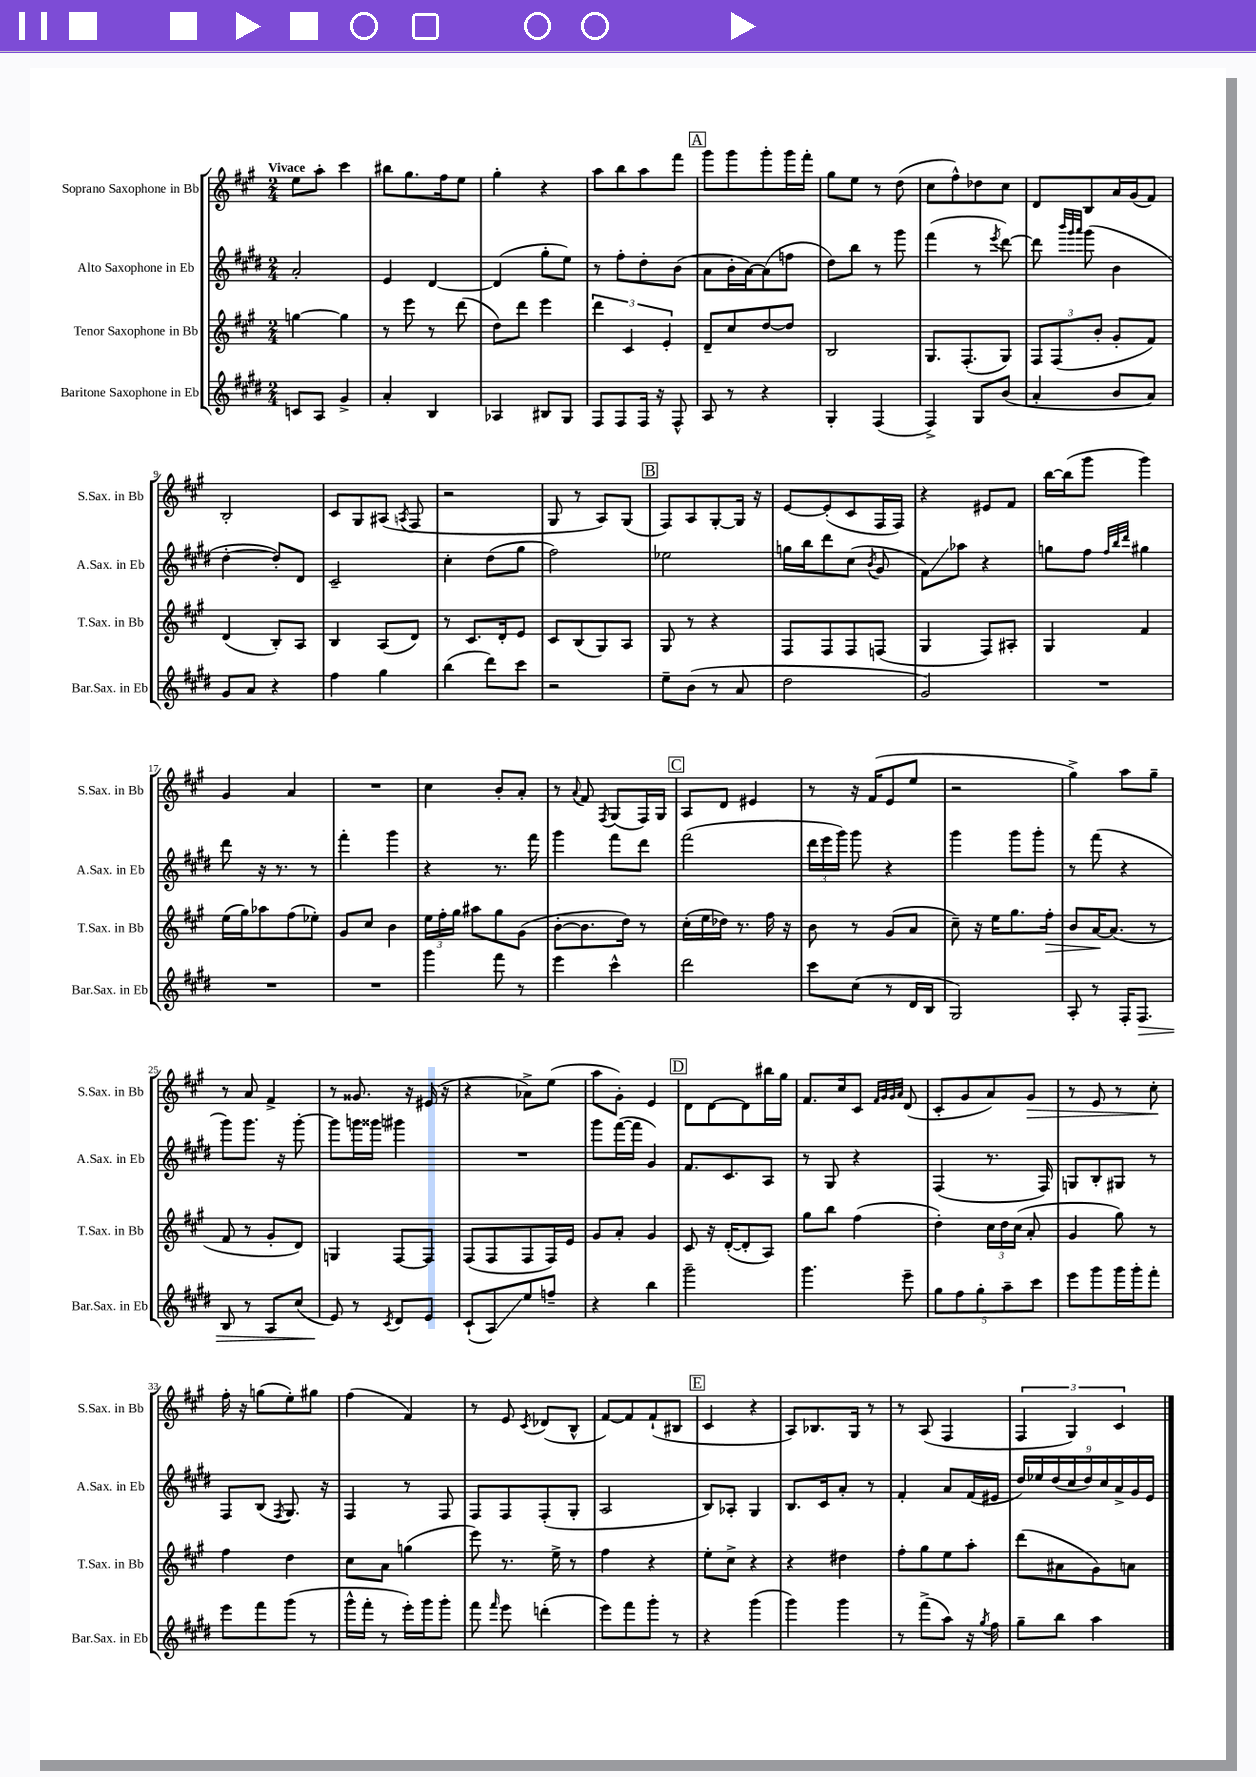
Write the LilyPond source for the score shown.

<<
\new StaffGroup <<
\new Staff = "s0" \with { instrumentName = "Soprano Saxophone in Bb" shortInstrumentName = "S.Sax. in Bb" } {
    \clef treble \key a \major \numericTimeSignature \time 2/4 \tempo "Vivace"
    \autoBeamOff e''8[ a''8]-. cis'''4 |
    bis''8[ gis''8. fis''16 e''8] |
    gis''4-. r4 |
    a''8[ b''8 a''8 fis'''8] |
    \mark \markup { \box "A" } gis'''8[ gis'''8 gis'''8-. gis'''16 fis'''16]-. |
    gis''8[ e''8] r8 d''8( |
    cis''8[ fis''8-^) des''8 cis''8] |
    d'8[ b8 a'16 gis'16( fis'8]) |
    b2-. |
    cis'8[ gis8 ais8]( \acciaccatura { a8 } fis8 |
    r2 |
    gis8 r8 a8[) gis8]( |
    \mark \markup { \box "B" } fis8[) a8 gis8~-. gis16] r16 |
    e'8[~ e'8-.( cis'8 fis16 fis16]) |
    r4 eis'8[ fis'8] |
    b''16[~ b''16( gis'''8] gis'''4) |
    gis'4 a'4 |
    R2 |
    cis''4 b'8[-. a'8]-. |
    r8 \appoggiatura { a'8 } fis'8 \acciaccatura { fis8 } gis8[( fis16) gis16] |
    \mark \markup { \box "C" } a8[ d'8] eis'4 |
    r8 r16 fis'16[( e'8 e''8] |
    r2 |
    gis''4->) a''8[ gis''8]-- |
    r8 a'8 fis'4-> |
    r8 gisis'8. r16 eis'16( r16 |
    r4 aes'8[->) e''8]( |
    a''8[ gis'8]-.) e'4 |
    \mark \markup { \box "D" } d'8[ d'8~ d'8 bis''16 gis''16] |
    fis'8.[ cis''16 cis'8] \grace { fis'32[ gis'32 gis'32 a'32] } d'8( |
    cis'8[-. gis'8 a'8) gis'8]\> |
    r8 e'8 r8 cis''8-.\! |
    fis''16-. r16 g''8[( e''8-.) gis''8] |
    fis''4( fis'4) |
    r8 e'8 \acciaccatura { cis'8 } des'8[( b8]-^ |
    fis'8[~) fis'8 fis'8-!( bis8] |
    \mark \markup { \box "E" } cis'4 r4 |
    a8[) bes8. gis16] r8 |
    r8 a8( fis4 |
    \tuplet 3/2 { fis4 gis4) cis'4 } \bar "|." |
}
\new Staff = "s1" \with { instrumentName = "Alto Saxophone in Eb" shortInstrumentName = "A.Sax. in Eb" } {
    \clef treble \key e \major \numericTimeSignature \time 2/4
    \autoBeamOff a'2-. |
    e'4 dis'4~ |
    dis'4( gis''8[-. e''8]) |
    r8 fis''8[-. dis''8-. b'8]( |
    \mark \markup { \box "A" } a'8[ b'16-. a'16~) a'8( f''8] |
    dis''8[) b''8] r8 gis'''8 |
    fis'''4( r8 \acciaccatura { e'''8 } dis'''8~) |
    dis'''8 \grace { b'''32[ gis'''32 a'''32] } gis'''8( b'4 |
    dis''4~-. dis''8[-.) dis'8] |
    cis'2-- |
    cis''4-. dis''8[( gis''8] |
    fis''2) |
    \mark \markup { \box "B" } ees''2 |
    g''16[ b''16 dis'''8 cis''8]( \acciaccatura { b'8 } gis'8 |
    fis'8[\glissando) aes''8] r4 |
    g''8[ fis''8] \grace { fis''32[ b''32 dis'''32] } gis''4 |
    dis'''8 r16 r8. r8 |
    fis'''4-. gis'''4 |
    r4 r8. fis'''16 |
    gis'''4 fis'''8[ dis'''8] |
    \mark \markup { \box "C" } fis'''2( |
    \tuplet 3/2 { dis'''16[ e'''16 gis'''16]) } gis'''8 r4 |
    gis'''4 gis'''8[ gis'''8]-. |
    r8 fis'''8( r4 |
    gis'''8[) gis'''8.] r16 gis'''8~-. |
    gis'''8[ g'''16 gisis'''16] gis'''4 |
    R2 |
    gis'''8[ fis'''16~( fis'''16] gis'4) |
    \mark \markup { \box "D" } fis'8.[ cis'8. a8] |
    r8 gis8 r4 |
    fis4( r8. fis16) |
    g8[ b8-. gis8] r8 |
    fis8[ b8]( \acciaccatura { fis8 } gis8.) r16 |
    fis4 r8 fis8 |
    fis8[ fis8 fis8-.( gis8]-. |
    a2 |
    \mark \markup { \box "E" } b8[) aes8]-. gis4 |
    b8.[ cis'16 a'8]-. r8 |
    fis'4-. a'8[ fis'16( eis'16] |
    \tuplet 9/8 { dis''16[) ees''16 dis''16( cis''16 dis''16) cis''16 a'16-> gis'16 e'16] } \bar "|." |
}
\new Staff = "s2" \with { instrumentName = "Tenor Saxophone in Bb" shortInstrumentName = "T.Sax. in Bb" } {
    \clef treble \key a \major \numericTimeSignature \time 2/4
    \autoBeamOff g''4~ g''4 |
    r8 e'''8 r8 d'''8( |
    d''8[) d'''8] e'''4 |
    \tuplet 3/2 { d'''4 cis'4 e'4-. } |
    \mark \markup { \box "A" } d'8[-- cis''8 d''8~ d''8] |
    b2 |
    gis8.[ fis8.-.( gis8]) |
    \tuplet 3/2 { fis8[ fis8( b'8]-. } gis'8[-. fis'8]) |
    d'4( b8[-.) a8] |
    b4 a8[( d'8]) |
    r8 cis'8.[ d'16-. e'8] |
    cis'8[ b8( gis8) a8] |
    \mark \markup { \box "B" } gis8 r8 r4 |
    fis8[ fis8 fis8 f8]( |
    gis4 fis8[) ais8]-. |
    gis4 fis'4 |
    e''16[( gis''16) aes''8 fis''8( ees''8]-.) |
    gis'8[ cis''8] b'4 |
    \tuplet 3/2 { e''16[ fis''16-. gis''16] } ais''8[ gis''8 gis'8]( |
    b'8[~-. b'8. d''16]) r8 |
    \mark \markup { \box "C" } cis''16[-.( e''16 des''16]) r8. fis''16 r16 |
    b'8 r8 gis'8[( a'8] |
    cis''8--) r16 e''16[ gis''8. fis''16]-.\> |
    b'8[ a'16~\! a'8.]( r8 |
    fis'8 r8 gis'8[-. d'8]) |
    g4 fis8[~ fis8] |
    fis8[( fis8 fis8 fis16) e'16] |
    gis'8[ a'8]-. gis'4 |
    \mark \markup { \box "D" } cis'8 r16 d'16[~-.( d'8-. a8]) |
    gis''8[ b''8] fis''4( |
    d''4-.) \tuplet 3/2 { cis''16[ d''16 cis''16]( } a'8-. |
    gis'4 gis''8) r8 |
    fis''4 d''4 |
    cis''8[ a'8] g''4( |
    e'''8) r8. e''16-> r8 |
    fis''4 r4 |
    \mark \markup { \box "E" } e''8[-. cis''8]-> r4 |
    r4 dis''4 |
    fis''8[-. gis''8 e''8 a''8]-. |
    d'''8[( ais'8 gis'8) a'8] \bar "|." |
}
\new Staff = "s3" \with { instrumentName = "Baritone Saxophone in Eb" shortInstrumentName = "Bar.Sax. in Eb" } {
    \clef treble \key e \major \numericTimeSignature \time 2/4
    \autoBeamOff c'8[ a8] gis'4-> |
    a'4-. b4 |
    aes4 bis8[ gis8] |
    fis8[ fis8 fis16] r16 fis8-^ |
    \mark \markup { \box "A" } a8 r8 r4 |
    gis4-. fis4( |
    fis4->) gis8[ b'8]( |
    a'4-. b'8[ a'8]) |
    gis'8[ a'8] r4 |
    fis''4 gis''4 |
    b''4( dis'''8[) cis'''8] |
    r2 |
    \mark \markup { \box "B" } e''8[-- b'8]( r8 a'8 |
    dis''2 |
    gis'2) |
    R2 |
    R2 |
    R2 |
    gis'''4 fis'''8 r8 |
    e'''4 cis'''4-^ |
    \mark \markup { \box "C" } dis'''2 |
    cis'''8[ cis''8]( r8 dis'16[ b16] |
    gis2) |
    a8-. r8 fis16[-. fis8.]\> |
    b8 r8 a8[ cis''8]( |
    e'8\!) r8 \acciaccatura { cis'8 } dis'8[ e'8] |
    cis'8[-!( a8\glissando) e''8 f''8]-- |
    r4 b''4 |
    \mark \markup { \box "D" } gis'''2-- |
    gis'''4. e'''8-- |
    \tuplet 5/4 { gis''8[ fis''8 gis''8-. a''8-- cis'''8] } |
    e'''8[ gis'''8 gis'''16 gis'''16-. fis'''8]-. |
    e'''8[ fis'''8 gis'''8]( r8 |
    gis'''16[-^ fis'''16]-. r8 e'''16[-.) gis'''16 gis'''8]-. |
    fis'''8 \grace { fis'''16 } e'''8 d'''4-.( |
    e'''8[) fis'''8 gis'''8]-. r8 |
    \mark \markup { \box "E" } r4 gis'''4( |
    gis'''4) gis'''4 |
    r8 fis'''8[->( a''8]) r16 \acciaccatura { gis''8 } fis''16 |
    gis''8[-- b''8] a''4 \bar "|." |
}
>>
>>
